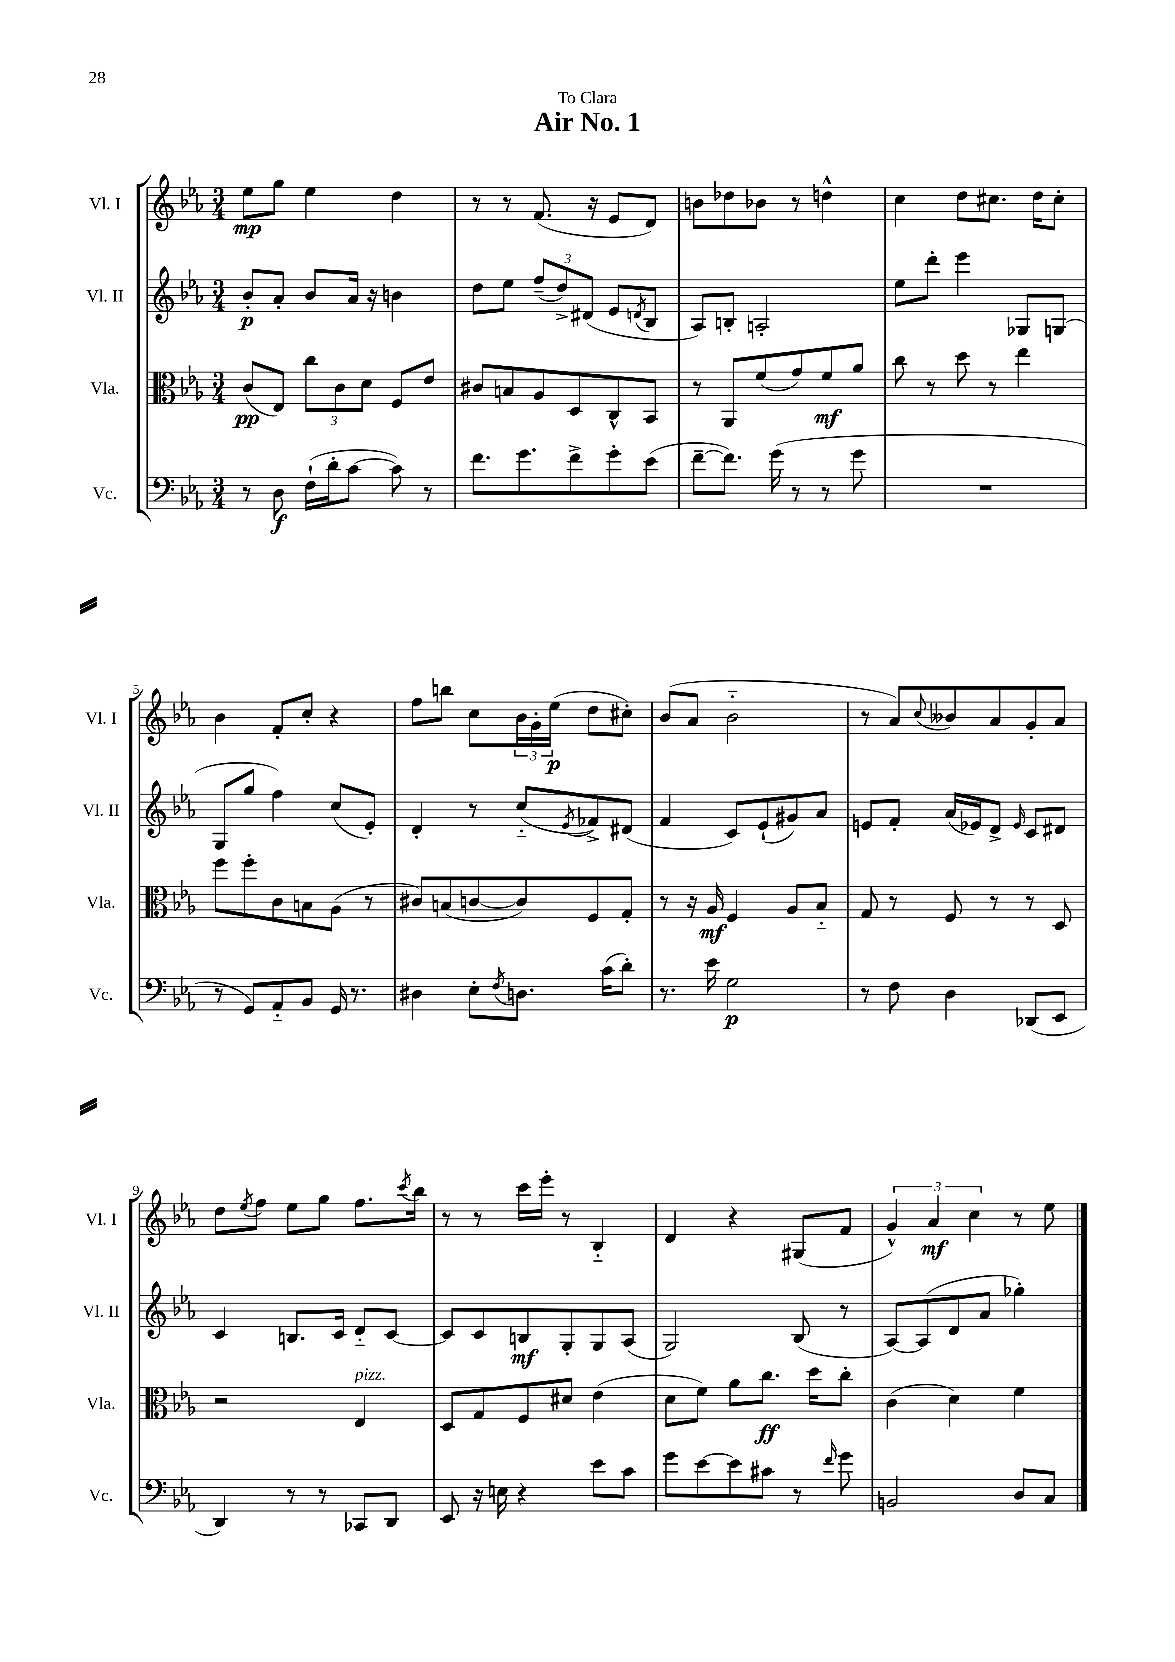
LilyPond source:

\header { title = "Air No. 1" dedication = "To Clara" }
<<
\new StaffGroup <<
\new Staff = "s0" \with { instrumentName = "Vl. I" shortInstrumentName = "Vl. I" } {
    \clef treble \key ees \major \numericTimeSignature \time 3/4
    ees''8\mp g''8 ees''4 d''4 |
    r8 r8 f'8.( r16 ees'8 d'8) |
    b'8 des''8 bes'8 r8 d''4-^ |
    c''4 d''8 cis''8. d''16 cis''8-. |
    bes'4 f'8-. c''8-. r4 |
    f''8 b''8 c''8 \tuplet 3/2 { bes'16 g'16-. ees''16\p( } d''8 cis''8-.) |
    bes'8( aes'8 bes'2-_ |
    r8 aes'8) \appoggiatura { c''8 } beses'8 aes'8 g'8-. aes'8 |
    d''8 \acciaccatura { ees''8 } f''8 ees''8 g''8 f''8. \acciaccatura { c'''8 } bes''16 |
    r8 r8 c'''16 ees'''16-. r8 bes4-_ |
    d'4 r4 gis8( f'8 |
    \tuplet 3/2 { g'4-^) aes'4\mf c''4 } r8 ees''8 \bar "|." |
}
\new Staff = "s1" \with { instrumentName = "Vl. II" shortInstrumentName = "Vl. II" } {
    \clef treble \key ees \major \numericTimeSignature \time 3/4
    bes'8-.\p aes'8-. bes'8 aes'16 r16 b'4 |
    d''8 ees''8 \tuplet 3/2 { f''8--( d''8->) dis'8( } ees'8 \acciaccatura { d'8 } bes8 |
    aes8) b8-. a2-. |
    ees''8 d'''8-. ees'''4 ges8 g8( |
    g8 g''8 f''4) c''8( ees'8-.) |
    d'4-. r8 c''8-_( \acciaccatura { ees'8 } fes'8->) dis'8( |
    f'4 c'8) ees'8-!( gis'8) aes'8 |
    e'8 f'8-. aes'16( ees'16) d'8-> \grace { ees'16 } c'8 dis'8 |
    c'4 b8. c'16 d'8-_ c'8~ |
    c'8 c'8 b8\mf g8-. g8 aes8( |
    g2) bes8( r8 |
    aes8~) aes8( d'8 aes'8 ges''4-.) \bar "|." |
}
\new Staff = "s2" \with { instrumentName = "Vla." shortInstrumentName = "Vla." } {
    \clef alto \key ees \major \numericTimeSignature \time 3/4
    c'8\pp( ees8) \tuplet 3/2 { c''8 c'8 d'8 } f8 ees'8 |
    cis'8 b8 aes8 d8 c8-^ bes,8 |
    r8 aes,8 f'8( g'8) f'8\mf aes'8 |
    c''8 r8 d''8 r8 ees''4 |
    f''8 f''8-. c'8 b8 aes8( r8 |
    cis'8) b8( c'8~ c'8) f8 g8-. |
    r8 r16 aes16\mf f4 aes8 bes8-_ |
    g8 r8 f8 r8 r8 d8 |
    r2 ees4^\markup { \italic "pizz." } |
    d8 g8 f8 dis'8 ees'4( |
    d'8 f'8) aes'8 c''8.\ff d''16 c''8-. |
    c'4( d'4) f'4 \bar "|." |
}
\new Staff = "s3" \with { instrumentName = "Vc." shortInstrumentName = "Vc." } {
    \clef bass \key ees \major \numericTimeSignature \time 3/4
    r8 d8\f f16-!( d'16-. c'8~ c'8) r8 |
    f'8. g'8. f'8-> g'8-. ees'8( |
    f'8~-- f'8.) g'16( r8 r8 g'8 |
    R2. |
    r8 g,8) aes,8-_ bes,8 g,16 r8. |
    dis4 ees8-. \acciaccatura { f8 } d8. c'16( d'8-.) |
    r8. ees'16 g2\p |
    r8 f8 d4 des,8( ees,8 |
    d,4) r8 r8 ces,8 d,8 |
    ees,8 r16 e16 r4 ees'8 c'8 |
    g'8 ees'8~ ees'8 cis'8 r8 \grace { f'16 } g'8 |
    b,2 d8 c8 \bar "|." |
}
>>
>>
